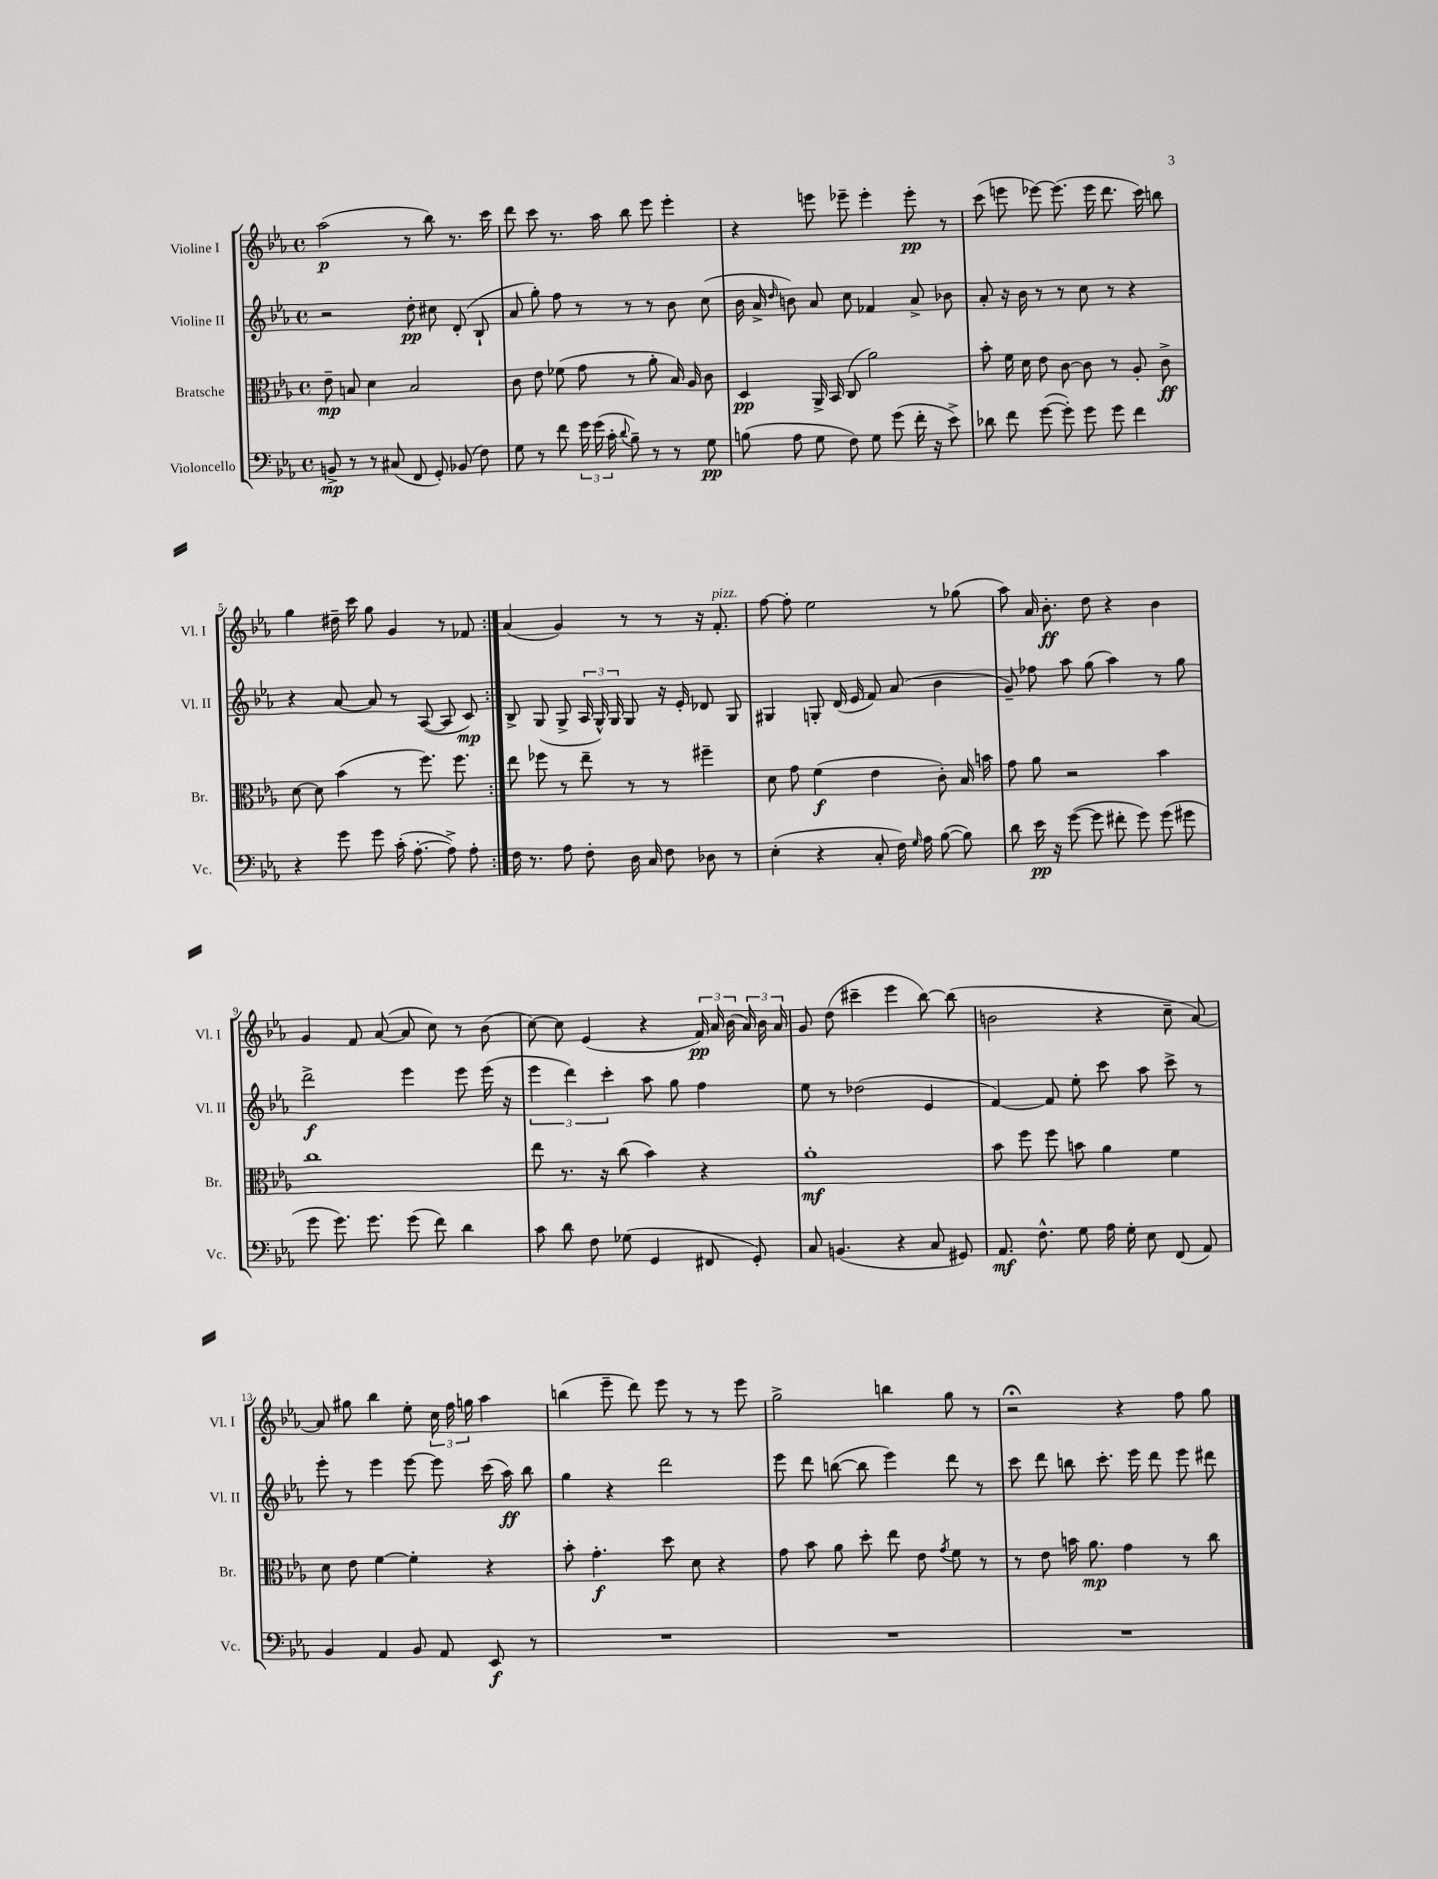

**kern	**dynam	**kern	**dynam	**kern	**dynam	**kern	**dynam
*part4	*part4	*part3	*part3	*part2	*part2	*part1	*part1
*staff4	*staff4	*staff3	*staff3	*staff2	*staff2	*staff1	*staff1
*I"Violoncello	*	*I"Bratsche	*	*I"Violine II	*	*I"Violine I	*
*I'Vc.	*	*I'Br.	*	*I'Vl. II	*	*I'Vl. I	*
*clefF4	*	*clefC3	*	*clefG2	*	*clefG2	*
*k[b-e-a-]	*	*k[b-e-a-]	*	*k[b-e-a-]	*	*k[b-e-a-]	*
*M4/4	*	*M4/4	*	*M4/4	*	*M4/4	*
*met(c)	*	*met(c)	*	*met(c)	*	*met(c)	*
=1	=1	=1	=1	=1	=1	=1	=1
8BBn^/	mp	8e-~\	mp	2r	.	(2aa-\	p
8r	.	8Bn/	.	.	.	.	.
8r	.	4d\	.	.	.	.	.
(8C#X/	.	.	.	.	.	.	.
8FF/	.	2B/	.	8dd'\	pp	8r	.
8GG'/)	.	.	.	8cc#X\	.	8bb-\)	.
(8BB-X/	.	.	.	(8d'/	.	8.r	.
8F\)	.	.	.	8B-`/	.	.	.
.	.	.	.	.	.	16ccc\	.
=2	=2	=2	=2	=2	=2	=2	=2
8G\	.	8c\	.	8a-/	.	8ddd\	.
8r	.	8e-\	.	8gg'\)	.	8ccc\	.
8f\	.	(8f-X\	.	8ff\	.	8.r	.
24g\	.	8g\	.	8r	.	.	.
(24g\	.	.	.	.	.	.	.
.	.	.	.	.	.	16aa-\	.
24c'\	.	.	.	.	.	.	.
8qqd/	.	.	.	.	.	.	.
8B-~\)	.	8r	.	8r	.	8bb-\	.
8r	.	8a-'\	.	8r	.	8eee-\	.
8r	.	16B-/)	.	8b-\	.	4eee-'\	.
.	.	16A-/	.	.	.	.	.
8G\	pp	8c\	.	(8cc\	.	.	.
=3	=3	=3	=3	=3	=3	=3	=3
(8Bn\	.	4D/	pp	16b-\	.	4r	.
.	.	.	.	16a-^/	.	.	.
.	.	.	.	16qqdd/	.	.	.
8A-\	.	.	.	8bn\)	.	.	.
8G\	.	16AA-^/	.	8a-/	.	8eeen\	.
.	.	16BB-/	.	.	.	.	.
8F\)	.	(8C/	.	8cc\	.	8eee-X~\	.
8G\	.	2a-\)	.	4f-X/	.	4eee-'\	.
(8g\	.	.	.	.	.	.	.
16f'\	.	.	.	8a-^/	.	8eee-'\	pp
16r	.	.	.	.	.	.	.
8e-^\)	.	.	.	8b-X\	.	8r	.
=4	=4	=4	=4	=4	=4	=4	=4
8d-X\	.	8b-'\	.	8a-'/	.	(8ccc\	.
8f\	.	16f\	.	16r	.	8eeen\	.
.	.	16d\	.	16b-\	.	.	.
([8g\	.	8e-\	.	8r	.	[8eee-X\)	.
8g'\])	.	[8c\	.	8r	.	(8.eee-\]	.
8g\	.	8c\]	.	8cc\	.	.	.
.	.	.	.	.	.	16eee-\	.
8g\	.	8r	.	8r	.	8.ddd\	.
4f\	.	8A-'/	.	4r	.	.	.
.	.	.	.	.	.	16ccc\)	.
.	.	8c^\	ff	.	.	8bbn\	.
!!LO:LB:g=z
=5	=5	=5	=5	=5	=5	=5	=5
4r	.	[8d\	.	4r	.	4gg\	.
.	.	8d\]	.	.	.	.	.
8g\	.	(4b-\	.	[8a-/	.	16dd#X~\	.
.	.	.	.	.	.	16ccc\	.
8g\	.	.	.	8a-/]	.	8gg\	.
(16c'\	.	8r	.	8r	.	4g/	.
[8.A-'\	.	.	.	.	.	.	.
.	.	8.ff\)	.	([8A-/	.	.	.
8A-^\])	.	.	.	8A-/]	.	8r	.
.	.	8.ff\	.	.	.	.	.
8A-'\	.	.	.	8c/)	mp	8f-X/	.
=6:|!	=6:|!	=6:|!	=6:|!	=6:|!	=6:|!	=6:|!	=6:|!
16F\	.	8ee-\	.	8B-^/	.	(4a-/	.
8.r	.	.	.	.	.	.	.
.	.	8ff-X\	.	(8G/	.	.	.
8A-\	.	8r	.	8G^/	.	4g/)	.
8F'\	.	8ee-~\	.	24A-/	.	.	.
.	.	.	.	24G^^/)	.	.	.
.	.	.	.	24G/	.	.	.
16D\	.	8r	.	8G/	.	8r	.
16C/	.	.	.	.	.	.	.
8F\	.	8r	.	16r	.	8r	.
.	.	.	.	16e-'/	.	.	.
8D-X\	.	4ff#X~\	.	8d-X/	.	16r	.
!	!	!	!	!	!	!LO:TX:a:i:t=pizz.	!
.	.	.	.	.	.	8.f'/	.
8r	.	.	.	8G/	.	.	.
=7	=7	=7	=7	=7	=7	=7	=7
(4E-'\	.	8d\	.	4G#X/	.	[8ff\	.
.	.	8g\	.	.	.	8ff'\]	.
4r	.	(4f\	f	8Gn'/	.	2ee-\	.
.	.	.	.	(16d/	.	.	.
.	.	.	.	16e-/	.	.	.
8C'/	.	4e-\	.	8f/)	.	.	.
16F\)	.	.	.	(8a-/	.	.	.
16qqG/	.	.	.	.	.	.	.
16A-\	.	.	.	.	.	.	.
([8B-\	.	8c'\)	.	4b-\	.	8r	.
8B-\])	.	16B-/	.	.	.	(8gg-X\	.
.	.	16bn\	.	.	.	.	.
=8	=8	=8	=8	=8	=8	=8	=8
8d\	.	8g\	.	8g~/)	.	8aa-\)	.
16e-\	pp	8a-\	.	8ff-X\	.	16a-/	.
16r	.	.	.	.	.	8.b-'\	ff
([8g\	.	2r	.	8aa-\	.	.	.
8g\]	.	.	.	(8gg\	.	8dd\	.
8f#X'\	.	.	.	4aa-\)	.	4r	.
8g\)	.	.	.	.	.	.	.
(8g\	.	4b-\	.	8r	.	4b-\	.
8g#X\	.	.	.	8gg\	.	.	.
!!LO:LB:g=z
=9	=9	=9	=9	=9	=9	=9	=9
8g\	.	1cc	.	2ddd^\	f	4g/	.
8.g\)	.	.	.	.	.	.	.
.	.	.	.	.	.	8f/	.
8.g\	.	.	.	.	.	.	.
.	.	.	.	.	.	([8a-/	.
(8g\	.	.	.	4eee-\	.	8a-/]	.
8f\)	.	.	.	.	.	8cc\)	.
4d\	.	.	.	8eee-\	.	8r	.
.	.	.	.	(16eee-\	.	(8b-\	.
.	.	.	.	16r	.	.	.
=10	=10	=10	=10	=10	=10	=10	=10
8c\	.	8ee-\	.	6eee-\	.	[8cc\)	.
8d\	.	8.r	.	.	.	8cc\]	.
.	.	.	.	6ddd\)	.	.	.
8F\	.	.	.	.	.	(4e-/	.
.	.	16r	.	.	.	.	.
.	.	.	.	6ccc'\	.	.	.
(8G-X\	.	(8cc\	.	.	.	.	.
4GG/	.	4b-\)	.	8aa-\	.	4r	.
.	.	.	.	8gg\	.	.	.
8FF#X/	.	4r	.	4ff\	.	24f/)	pp
.	.	.	.	.	.	24a-/	.
.	.	.	.	.	.	(24b-\	.
8GG'/)	.	.	.	.	.	24a-/)	.
.	.	.	.	.	.	24b-\	.
.	.	.	.	.	.	24a-/	.
=11	=11	=11	=11	=11	=11	=11	=11
8C/	.	1a-'	mf	8ee-\	.	8g/	.
(4.BBn/	.	.	.	8r	.	(8dd\	.
.	.	.	.	(2dd-X\	.	4ccc#X~\	.
4r	.	.	.	.	.	4eee-\	.
8C/	.	.	.	4e-/	.	[8bb-\)	.
8GG#X/)	.	.	.	.	.	(8bb-\]	.
=12	=12	=12	=12	=12	=12	=12	=12
8.AA-/	mf	8b-\	.	[4f/)	.	2bn\	.
.	.	8ff\	.	.	.	.	.
8.F^^\	.	.	.	.	.	.	.
.	.	8ff\	.	8f/]	.	.	.
8G\	.	8bn\	.	8ee-'\	.	.	.
16A-\	.	4a-\	.	8ccc\	.	4r	.
16G'\	.	.	.	.	.	.	.
8E-\	.	.	.	8aa-\	.	.	.
(8FF/	.	4f\	.	8ccc^\	.	8cc~\	.
8AA-/)	.	.	.	8r	.	[8a-/)	.
!!LO:LB:g=z
=13	=13	=13	=13	=13	=13	=13	=13
4BB-/	.	8d\	.	8eee-'\	.	8a-/]	.
.	.	8e-\	.	8r	.	8gg#X\	.
4AA-/	.	[4f\	.	4eee-\	.	4bb-\	.
8BB-/	.	4f'\]	.	[8eee-\	.	8ee-'\	.
8AA-/	.	.	.	8eee-\]	.	24cc\	.
.	.	.	.	.	.	24ff\	.
.	.	.	.	.	.	24ggn\	.
8EE-/	f	4r	.	(16ccc\	.	4aa-\	.
.	.	.	.	16aa-\)	ff	.	.
8r	.	.	.	8bb-\	.	.	.
=14	=14	=14	=14	=14	=14	=14	=14
1r	.	8b-'\	.	4gg\	.	(4bbn\	.
.	.	4.g'\	f	.	.	.	.
.	.	.	.	4r	.	8eee-~\	.
.	.	.	.	.	.	8ddd\)	.
.	.	8dd\	.	2ddd\	.	8eee-\	.
.	.	8d\	.	.	.	8r	.
.	.	4r	.	.	.	8r	.
.	.	.	.	.	.	8eee-\	.
=15	=15	=15	=15	=15	=15	=15	=15
1r	.	8g\	.	8eee-\	.	2gg^\	.
.	.	8b-\	.	8ddd\	.	.	.
.	.	8a-\	.	([8bbn\	.	.	.
.	.	8dd'\	.	8bb\]	.	.	.
.	.	8ee-\	.	4eee-\)	.	4bbn\	.
.	.	8e-\	.	.	.	.	.
.	.	8qg/	.	.	.	.	.
.	.	8f\	.	8ddd\	.	8gg\	.
.	.	8r	.	8r	.	8r	.
=16	=16	=16	=16	=16	=16	=16	=16
1r	.	8r	.	8ccc\	.	2r;<	.
.	.	8e-\	.	8ddd\	.	.	.
.	.	16bn\	.	8bbn\	.	.	.
.	.	8.a-\	mp	.	.	.	.
.	.	.	.	8.ccc'\	.	.	.
.	.	4g\	.	.	.	4r	.
.	.	.	.	16eee-\	.	.	.
.	.	.	.	8ddd\	.	.	.
.	.	8r	.	8eee-\	.	8ff\	.
.	.	8cc\	.	8ddd#X\	.	8gg\	.
==	==	==	==	==	==	==	==
*-	*-	*-	*-	*-	*-	*-	*-
